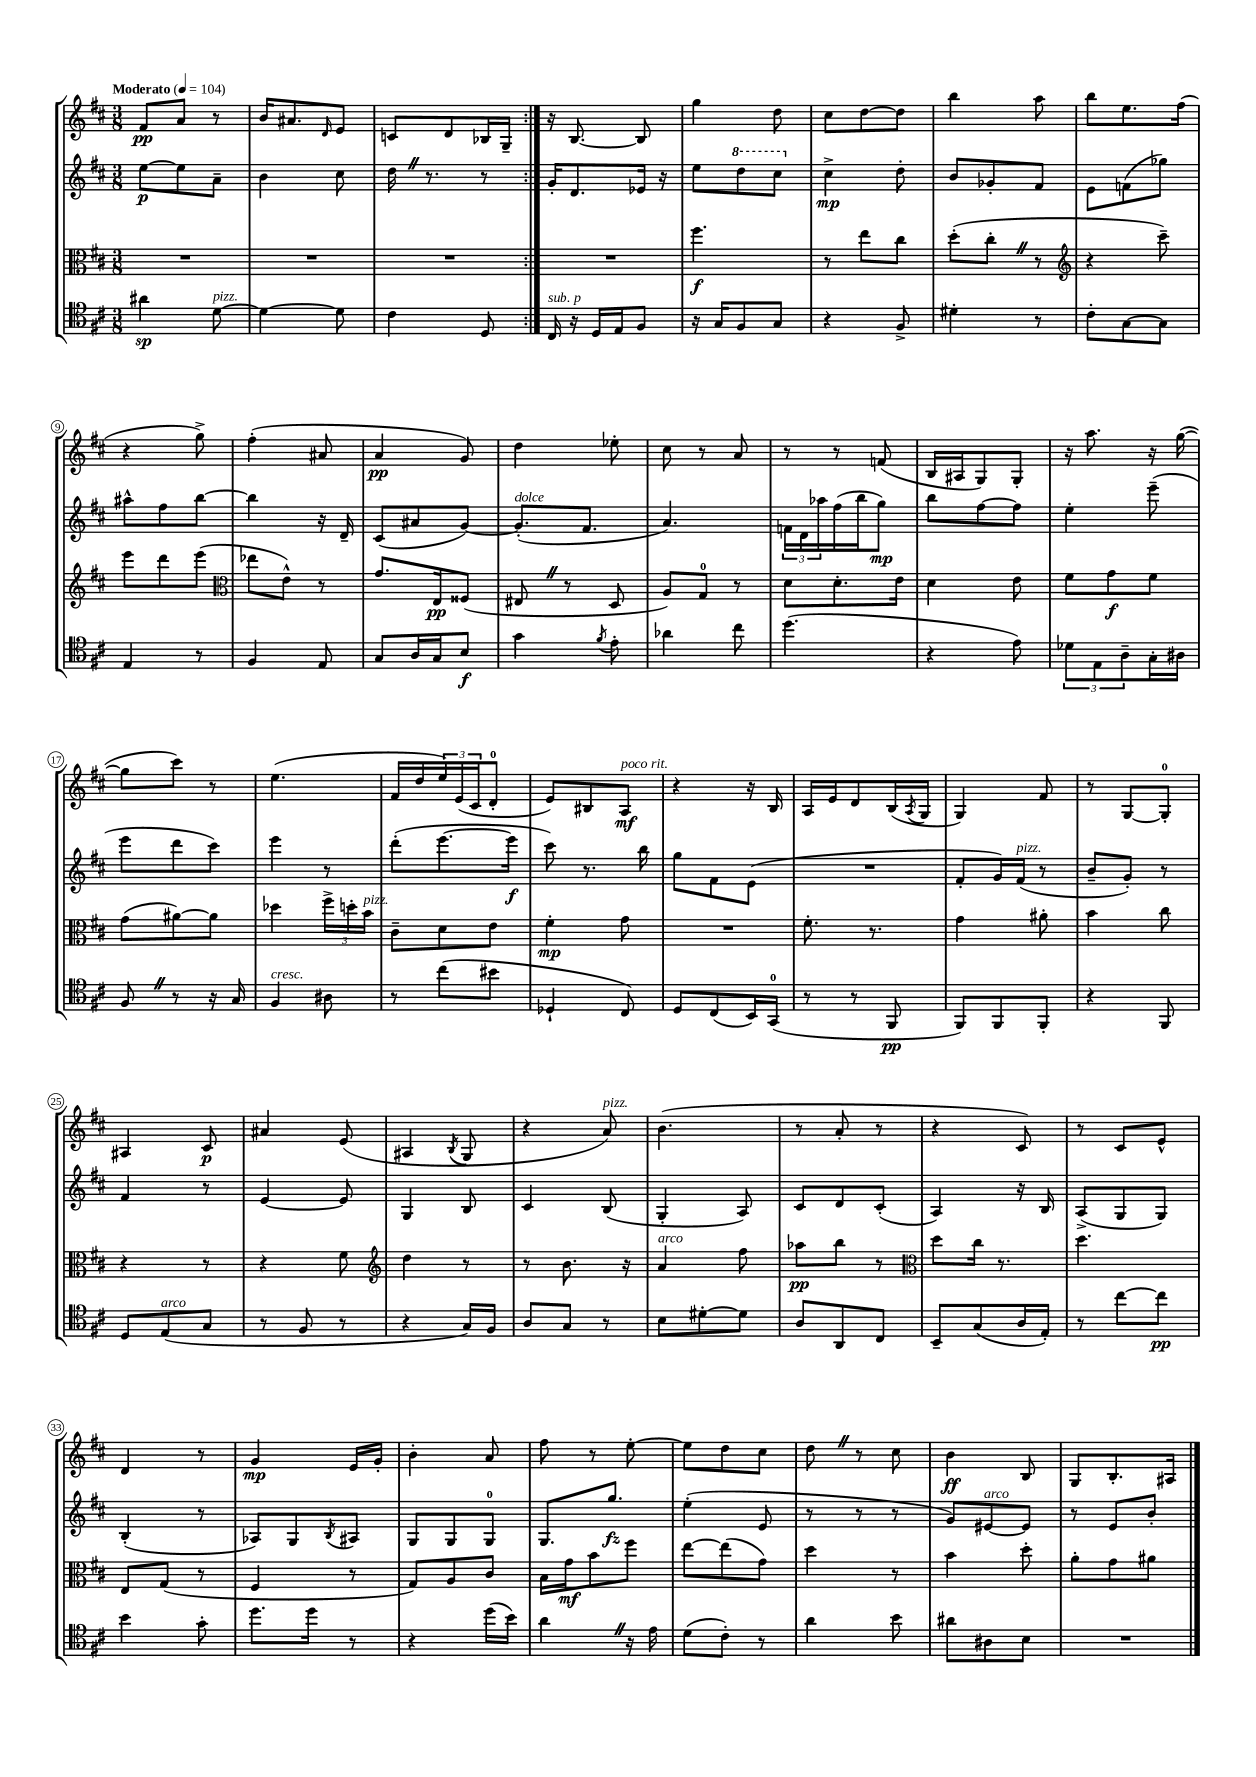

**kern	**dynam	**kern	**dynam	**kern	**dynam	**kern	**dynam
*part4	*part4	*part3	*part3	*part2	*part2	*part1	*part1
*staff4	*staff4	*staff3	*staff3	*staff2	*staff2	*staff1	*staff1
*clefC4	*	*clefC3	*	*clefG2	*	*clefG2	*
*k[f#c#]	*	*k[f#c#]	*	*k[f#c#]	*	*k[f#c#]	*
*M3/8	*	*M3/8	*	*M3/8	*	*M3/8	*
*MM104	*	*MM104	*	*MM104	*	*MM104	*
=1	=1	=1	=1	=1	=1	=1	=1
!	!	!	!	!	!	!LO:TX:a:B:t=Moderato	!
4a#X\	sp	4.r	.	[8ee\L	p	8f#/L	pp
.	.	.	.	8ee\]	.	8a/J	.
!LO:TX:a:i:t=pizz.	!	!	!	!	!	!	!
[8d\	.	.	.	8a~\J	.	8r	.
=2	=2	=2	=2	=2	=2	=2	=2
4d\_	.	4.r	.	4b\	.	16b/KL	.
.	.	.	.	.	.	8.a#X/	.
.	.	.	.	.	.	16qqd/	.
8d\]	.	.	.	8cc#\	.	8e/J	.
=3	=3	=3	=3	=3	=3	=3	=3
4c#\	.	4.r	.	16ddZ\	.	8cn/L	.
.	.	.	.	8.r	.	.	.
.	.	.	.	.	.	8d/	.
8D/	.	.	.	8r	.	16B-X/L	.
.	.	.	.	.	.	16G~/JJ	.
=4:|!	=4:|!	=4:|!	=4:|!	=4:|!	=4:|!	=4:|!	=4:|!
!LO:TX:a:i:t=sub. p	!	!	!	!	!	!	!
16C#/	.	4.r	.	16g'/KL	.	16r	.
16r	.	.	.	8.d/	.	[8.B/	.
16D/LL	.	.	.	.	.	.	.
16E/J	.	.	.	.	.	.	.
8F#/J	.	.	.	16e-X/Jk	.	8B/]	.
.	.	.	.	16r	.	.	.
=5	=5	=5	=5	=5	=5	=5	=5
16r	.	4.ff#\	f	8ee\L	.	4gg\	.
16G/KL	.	.	.	.	.	.	.
*	*	*	*	*8va	*	*	*
8F#/	.	.	.	8ddd\	.	.	.
8G/J	.	.	.	8ccc#\J	.	8dd\	.
=6	=6	=6	=6	=6	=6	=6	=6
*	*	*	*	*X8va	*	*	*
4r	.	8r	.	4cc#^\	mp	8cc#\L	.
.	.	8ee\L	.	.	.	[8dd\	.
8F#^/	.	8cc#\J	.	8dd'\	.	8dd\J]	.
=7	=7	=7	=7	=7	=7	=7	=7
4d#X'\	.	(8dd'\L	.	8b/L	.	4bb\	.
.	.	8cc#'Z\J	.	8g-X'/	.	.	.
8r	.	8r	.	8f#/J	.	8aa\	.
=8	=8	=8	=8	=8	=8	=8	=8
*	*	*clefG2	*	*	*	*	*
8c#'\L	.	4r	.	8e\L	.	8bb\L	.
[8G\	.	.	.	(8fn\	.	8.ee\	.
8G\J]	.	8ccc#~\)	.	8gg-X\J)	.	.	.
.	.	.	.	.	.	(16ff#\Jk	.
!!LO:LB:g=z
=9	=9	=9	=9	=9	=9	=9	=9
4E/	.	8eee\L	.	8aa#X^^\L	.	4r	.
.	.	8ddd\	.	8ff#\	.	.	.
8r	.	(8eee\J	.	[8bb\J	.	8gg^\)	.
=10	=10	=10	=10	=10	=10	=10	=10
*	*	*clefC3	*	*	*	*	*
4F#/	.	8ee-X\L	.	4bb\]	.	(4ff#'\	.
.	.	8e^^\J)	.	.	.	.	.
8E/	.	8r	.	16r	.	8a#X/	.
.	.	.	.	16d~/	.	.	.
=11	=11	=11	=11	=11	=11	=11	=11
8G/L	.	8.g/L	.	(8c#/L	.	4a/	pp
16A/L	.	.	.	8a#X/	.	.	.
16G/J	.	16E/k	pp	.	.	.	.
8B/J	f	(8F##X/J	.	[8g/J)	.	8g/)	.
=12	=12	=12	=12	=12	=12	=12	=12
!	!	!	!	!LO:TX:a:i:t=dolce	!	!	!
4g\	.	8E#XZ/	.	(8.g'/L]	.	4dd\	.
.	.	8r	.	.	.	.	.
.	.	.	.	8.f#/J	.	.	.
8qf#/	.	.	.	.	.	.	.
8e'\	.	8D/	.	.	.	8ee-X'\	.
=13	=13	=13	=13	=13	=13	=13	=13
4a-X\	.	8A/L)	.	4.a/)	.	8cc#\	.
.	.	8G/J	.	.	.	8r	.
8cc#\	.	8r	.	.	.	8a/	.
=14	=14	=14	=14	=14	=14	=14	=14
(4.dd\	.	8d\L	.	24fn\LL	.	8r	.
.	.	.	.	24d\	.	.	.
.	.	.	.	24aa-X\	.	.	.
.	.	8.d'\	.	(16ff#\	.	8r	.
.	.	.	.	16bb\J	.	.	.
.	.	.	.	8gg\J)	mp	(8fn/	.
.	.	16e\Jk	.	.	.	.	.
=15	=15	=15	=15	=15	=15	=15	=15
4r	.	4d\	.	8bb\L	.	16B/LL	.
.	.	.	.	.	.	16A#X/J	.
.	.	.	.	[8ff#\	.	8G/)	.
8e\)	.	8e\	.	8ff#\J]	.	8G'/J	.
=16	=16	=16	=16	=16	=16	=16	=16
12d-X\L	.	8f#\L	.	4ee'\	.	16r	.
.	.	.	.	.	.	8.aa\	.
12E\	.	.	.	.	.	.	.
.	.	8g\	f	.	.	.	.
12A~\	.	.	.	.	.	.	.
16G'\L	.	8f#\J	.	(8eee~\	.	16r	.
16A#X\JJ	.	.	.	.	.	([16gg\	.
!!LO:LB:g=z
=17	=17	=17	=17	=17	=17	=17	=17
8F#Z/	.	(8g\L	.	8eee\L	.	8gg\L]	.
8r	.	[8a#X\)	.	8ddd\	.	8ccc#\J)	.
16r	.	8a#\J]	.	8ccc#\J)	.	8r	.
16G/	.	.	.	.	.	.	.
=18	=18	=18	=18	=18	=18	=18	=18
!LO:TX:a:i:t=cresc.	!	!	!	!	!	!	!
4F#/	.	4dd-X\	.	4eee\	.	(4.ee\	.
8A#X\	.	24ff#^\LL	.	8r	.	.	.
.	.	24ddn'\	.	.	.	.	.
!	!	!LO:TX:a:i:t=pizz.	!	!	!	!	!
.	.	24b\JJ	.	.	.	.	.
=19	=19	=19	=19	=19	=19	=19	=19
8r	.	8c#~\L	.	(8ddd'\L	.	16f#/LL	.
.	.	.	.	.	.	16dd/	.
(8cc#\L	.	8d\	.	[8.eee\	.	24ee/)	.
.	.	.	.	.	.	(24e/	.
.	.	.	.	.	.	24c#/J	.
8b#X\J	.	8e\J	.	.	.	8d'/J	.
.	.	.	.	16eee\Jk]	f	.	.
=20	=20	=20	=20	=20	=20	=20	=20
4D-X`/	.	4f#'\	mp	8ccc#\)	.	8e/L)	.
.	.	.	.	8.r	.	8B#X/	.
!	!	!	!	!	!	!LO:TX:a:i:t=poco rit.	!
8C#/)	.	8g\	.	.	.	8A/J	mf
.	.	.	.	16bb\	.	.	.
=21	=21	=21	=21	=21	=21	=21	=21
8D/L	.	4.r	.	8gg\L	.	4r	.
(8C#/	.	.	.	8f#\	.	.	.
16BB/L)	.	.	.	(8e\J	.	16r	.
(16GG/JJ	.	.	.	.	.	16B/	.
=22	=22	=22	=22	=22	=22	=22	=22
8r	.	8.f#'\	.	4.r	.	16A/LL	.
.	.	.	.	.	.	16e/J	.
8r	.	.	.	.	.	8d/	.
.	.	8.r	.	.	.	.	.
8FF#/	pp	.	.	.	.	(16B/L	.
.	.	.	.	.	.	8qA/	.
.	.	.	.	.	.	16G/JJ	.
=23	=23	=23	=23	=23	=23	=23	=23
8FF#/L)	.	4g\	.	8f#'/L	.	4G/)	.
8FF#/	.	.	.	16g/L)	.	.	.
!	!	!	!	!LO:TX:a:i:t=pizz.	!	!	!
.	.	.	.	(16f#/JJ	.	.	.
8FF#'/J	.	8a#X'\	.	8r	.	8f#/	.
=24	=24	=24	=24	=24	=24	=24	=24
4r	.	4b\	.	8b~/L	.	8r	.
.	.	.	.	8g'/J)	.	[8G/L	.
8FF#/	.	8cc#\	.	8r	.	8G'/J]	.
!!LO:LB:g=z
=25	=25	=25	=25	=25	=25	=25	=25
8D/L	.	4r	.	4f#/	.	4A#X/	.
!LO:TX:a:i:t=arco	!	!	!	!	!	!	!
(8E/	.	.	.	.	.	.	.
8G/J	.	8r	.	8r	.	8c#/	p
=26	=26	=26	=26	=26	=26	=26	=26
8r	.	4r	.	[4e/	.	4a#X/	.
8F#/	.	.	.	.	.	.	.
8r	.	8f#\	.	8e/]	.	(8e/	.
=27	=27	=27	=27	=27	=27	=27	=27
*	*	*clefG2	*	*	*	*	*
4r	.	4dd\	.	4G/	.	4A#X/	.
.	.	.	.	.	.	8qB/	.
16G/LL)	.	8r	.	8B/	.	8G/	.
16F#/JJ	.	.	.	.	.	.	.
=28	=28	=28	=28	=28	=28	=28	=28
8A/L	.	8r	.	4c#/	.	4r	.
8G/J	.	8.b\	.	.	.	.	.
!	!	!	!	!	!	!LO:TX:a:i:t=pizz.	!
8r	.	.	.	(8B/	.	8a/)	.
.	.	16r	.	.	.	.	.
=29	=29	=29	=29	=29	=29	=29	=29
!	!	!LO:TX:a:i:t=arco	!	!	!	!	!
8B\L	.	4a/	.	4G'/	.	(4.b\	.
[8d#X'\	.	.	.	.	.	.	.
8d#\J]	.	8ff#\	.	8A/)	.	.	.
=30	=30	=30	=30	=30	=30	=30	=30
8A/L	.	8aa-X\L	pp	8c#/L	.	8r	.
8AA/	.	8bb\J	.	8d/	.	8a'/	.
8C#/J	.	8r	.	(8c#'/J	.	8r	.
=31	=31	=31	=31	=31	=31	=31	=31
*	*	*clefC3	*	*	*	*	*
8BB~/L	.	8dd\L	.	4A/)	.	4r	.
(8G/	.	16cc#\Jk	.	.	.	.	.
.	.	8.r	.	.	.	.	.
16A/L	.	.	.	16r	.	8c#/)	.
16E'/JJ)	.	.	.	16B/	.	.	.
=32	=32	=32	=32	=32	=32	=32	=32
8r	.	4.dd\	.	(8A^/L	.	8r	.
[8cc#\L	.	.	.	8G/	.	8c#/L	.
8cc#\J]	pp	.	.	8G/J)	.	8e^^/J	.
!!LO:LB:g=z
=33	=33	=33	=33	=33	=33	=33	=33
4b\	.	8E/L	.	(4B'/	.	4d/	.
.	.	(8G/J	.	.	.	.	.
8g'\	.	8r	.	8r	.	8r	.
=34	=34	=34	=34	=34	=34	=34	=34
8.dd\L	.	4F#/	.	8A-X/L)	.	4g/	mp
.	.	.	.	8G/	.	.	.
16dd\Jk	.	.	.	.	.	.	.
.	.	.	.	8qB/	.	.	.
8r	.	8r	.	8A#X/J	.	16e/LL	.
.	.	.	.	.	.	16g'/JJ	.
=35	=35	=35	=35	=35	=35	=35	=35
4r	.	8G/L)	.	8G/L	.	4b'\	.
.	.	8A/	.	8G/	.	.	.
(16dd\LL	.	8c#/J	.	8G/J	.	8a/	.
16b\JJ)	.	.	.	.	.	.	.
=36	=36	=36	=36	=36	=36	=36	=36
4aZ\	.	16B\LL	.	8.G/L	.	8ff#\	.
.	.	16g\J	mf	.	.	.	.
.	.	8b\	.	.	.	8r	.
.	.	.	.	8.gg/J	fz	.	.
16r	.	8ff#\J	.	.	.	[8ee'\	.
16e\	.	.	.	.	.	.	.
=37	=37	=37	=37	=37	=37	=37	=37
(8d\L	.	[8ee\L	.	(4ee'\	.	8ee\L]	.
8c#'\J)	.	(8ee\]	.	.	.	8dd\	.
8r	.	8g\J)	.	8e/	.	8cc#\J	.
=38	=38	=38	=38	=38	=38	=38	=38
4a\	.	4dd\	.	8r	.	8ddZ\	.
.	.	.	.	8r	.	8r	.
8b\	.	8r	.	8r	.	8cc#\	.
=39	=39	=39	=39	=39	=39	=39	=39
8a#X\L	.	4b\	.	8g/L)	.	4b\	ff
!	!	!	!	!LO:TX:a:i:t=arco	!	!	!
8A#X\	.	.	.	[8e#X/	.	.	.
8B\J	.	8dd'\	.	8e#/J]	.	8B/	.
=40	=40	=40	=40	=40	=40	=40	=40
4.r	.	8a'\L	.	8r	.	8G/L	.
.	.	8g\	.	8e/L	.	8.B'/	.
.	.	8a#X\J	.	8b'/J	.	.	.
.	.	.	.	.	.	16A#X/Jk	.
==	==	==	==	==	==	==	==
*-	*-	*-	*-	*-	*-	*-	*-
